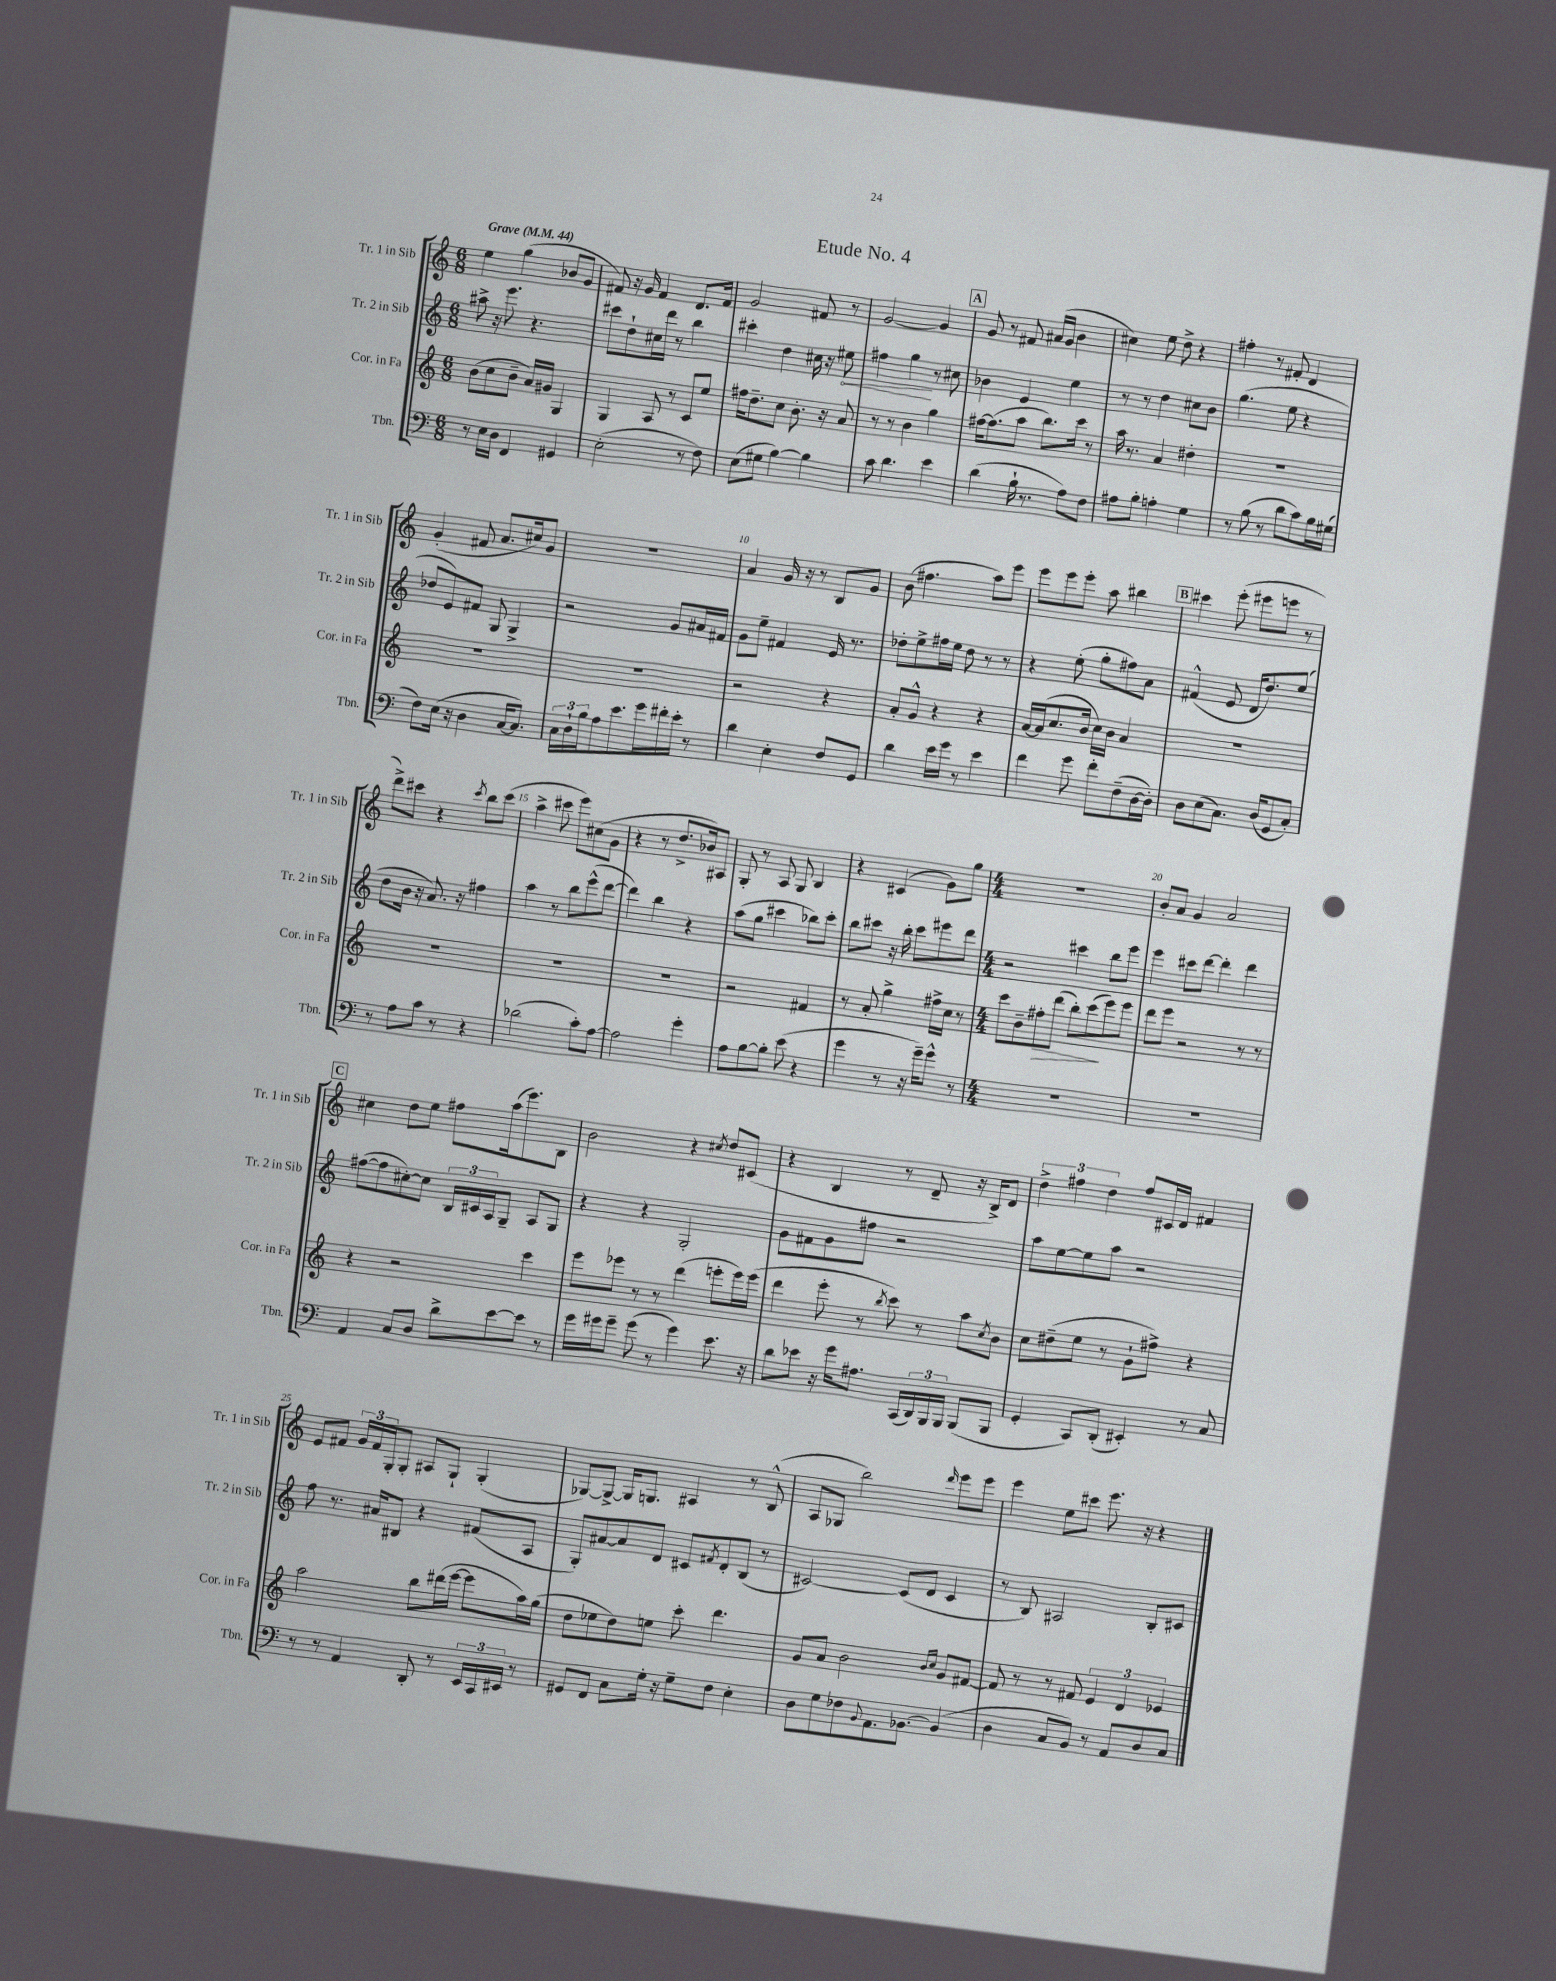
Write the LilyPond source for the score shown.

\header { title = "Etude No. 4" }
<<
\new StaffGroup <<
\new Staff = "s0" \with { instrumentName = "Tr. 1 in Sib" shortInstrumentName = "Tr. 1 in Sib" } {
    \clef treble \key c \major \numericTimeSignature \time 6/8 \tempo "Grave" 4 = 44
    e''4 g''4( bes'8 g'8 |
    fis'8) r16 g'16 fis'4 d'8. fis'16 |
    g'2 fis'8 r8 |
    g'2~ g'4 |
    \mark \markup { \box "A" } g'8 r8 fis'8 ais'16( g'16 b'4 |
    cis''4) e''8 d''8-> r4 |
    fis''4-. r8 fis'8-. d'4 |
    g'4-.( fis'8 a'8. cis''16) g'8 |
    R2. |
    a'4 g'16 r16 r8 b8 g'8 |
    b'8( fis''4. a''8) e'''8 |
    e'''8 e'''8 e'''8-. a''8 bis''4 |
    \mark \markup { \box "B" } cis'''4 e'''8-.( eis'''8 e'''8 r8 |
    d'''8->) cis'''8 r4 \acciaccatura { cis'''8 } b''8 cis'''8( |
    a''4-> cis'''8 e'''8) cis''8( g'8 |
    r4 r8 d''8.-> bes'16) ais8 |
    g8-. r8 a8 g8 b4 |
    r4 cis'4( g'8) g''8 |
    \numericTimeSignature \time 4/4 R1 |
    b'8-. a'8 g'4 a'2 |
    \mark \markup { \box "C" } cis''4 d''8 e''8 fis''8 a''16( e'''8.) b8 |
    b'2 r4 \acciaccatura { cis''8 } d''8 cis'8( |
    r4 b4 r8 d'8-- r16 b16->) d'8 |
    \tuplet 3/2 { d''4-> fis''4 d''4 } fis''8 cis'16 d'16 fis'4 |
    e'8 fis'8 \tuplet 3/2 { g'16 fis'16 g16-. } g8-. ais8 g8-! g4-.( |
    ges8~) ges8~-> ges16 g8. ais4 r8 b8-^( |
    a8 ges8 b''2) \grace { d'''16 } e'''8 e'''8 |
    e'''4 e''8 cis'''8 e'''8. r16 r4 \bar "|." |
}
\new Staff = "s1" \with { instrumentName = "Tr. 2 in Sib" shortInstrumentName = "Tr. 2 in Sib" } {
    \clef treble \key c \major \numericTimeSignature \time 6/8
    ais''8-> r16 e'''8. r4. |
    cis'''8 d''8-! cis''16 d'''16 r8 b''4 |
    cis'''4-. d''4 cis''16 r16 \once \override Hairpin.circled-tip = ##t eis''8\< |
    fis''4 g''4\! r8 cis''8 |
    \mark \markup { \box "A" } bes'4 e'4 e''4 |
    r8 r8 d''4 cis''8 b'8 |
    g''4.( e''8 r4 |
    des''8 e'8) fis'8 g8 g4-> |
    r2 g'8 ais'16 fis'16 |
    g'8 e''8-- fis'4 e'16 r8. |
    des''8-. e''8-> fis''16 e''16 des''8 r8 r8 |
    r4 e''8-.( g''8-. fis''8) a'8 |
    \mark \markup { \box "B" } fis'4-^( e'8 d'16 d''8.) e''8( |
    d''8 b'16 r16 a'8.) r16 fis''4 |
    a''4 r8 b''8 e'''8-^( d'''8~ |
    d'''4) b''4 r4 |
    a''8( g''8 cis'''4 bes''8) cis'''8-. |
    b''8 cis'''8 r16 b''16-. cis'''8 eis'''8 d'''8 |
    \numericTimeSignature \time 4/4 r2 cis'''4 b''8 e'''8 |
    e'''4 cis'''8 d'''8~ d'''4-. d'''4 |
    \mark \markup { \box "C" } fis''8~( fis''8 cis''8~-.) cis''8 \tuplet 3/2 { b16 cis'16 a16 } g8-- a8 g8 |
    r4 r4 g2-. |
    g'8 fis'8 g'8 fis''8 r2 |
    a''8 e''8~ e''8 a''8 r2 |
    f''8 r8. ais'16 bis8 r4 fis'8( a8 |
    g8-.) ais'8~ ais'8 d'8 cis'8 \acciaccatura { fis'8 } d'8-. b8( r8 |
    cis'2~) cis'8( d'8 cis'4 |
    r8 b8) ais2 b8-. cis'8 \bar "|." |
}
\new Staff = "s2" \with { instrumentName = "Cor. in Fa" shortInstrumentName = "Cor. in Fa" } {
    \clef treble \key c \major \numericTimeSignature \time 6/8
    b'8( c''8 b'8-- a'16) gis'16 g4 |
    g4 a8 r8 c'8 e''8 |
    fis''16 d''8.-- c''8 b'8.-. r16 a'8 |
    r8 r8 b'4 g''4 |
    \mark \markup { \box "A" } fis''16~ fis''8.( a''8 b''8.) c'''16 r8 |
    a''16 r8. a'4 dis''4-. |
    R2. |
    R2. |
    R2. |
    r2 r4 |
    a'8-. g'8-^ r4 r4 |
    a'16~ a'16( c''8. b'16 c''16) b'16 a'4 |
    \mark \markup { \box "B" } R2. |
    R2. |
    R2. |
    R2. |
    r2 fis'4 |
    r8 a'8-. g''4-> fis''16-> c''16 r8 |
    \numericTimeSignature \time 4/4 c'''8 b'8-- fis''8-.\> d'''8( b''8-.) c'''8\!( e'''8) e'''8 |
    d'''8 e'''8 r2 r8 r8 |
    \mark \markup { \box "C" } r4 r2 c'''4 |
    e'''8 ees'''8 r8 r8 d'''4( e'''8-. e'''16) e'''16( |
    d'''4 e'''8-. r8 \acciaccatura { b''8 } c'''8) r8 a''8 \acciaccatura { c''8 } b'8 |
    c''8 dis''8--( e''8 r8 g'8-! fis''8->) r4 |
    a''2 b''8 dis'''16( e'''16~ e'''8 a''16) g''16( |
    d''8 ees''8 d''8) e''8 c'''8-. d'''4. |
    g'8 a'8 b'2 \grace { b'16 c''16 } g'8 fis'8~ |
    fis'8 r8 r8 fis'8 \tuplet 3/2 { e'4 d'4 ees'4 } \bar "|." |
}
\new Staff = "s3" \with { instrumentName = "Tbn." shortInstrumentName = "Tbn." } {
    \clef bass \key c \major \numericTimeSignature \time 6/8
    r8 e16 d16 f,4 gis,4 |
    e2-.( r8 f8) |
    e8( gis8 b4~) b4 |
    c'8 d'4. e'4 |
    \mark \markup { \box "A" } d'4( b16-! r8. a8) f8 |
    ais8 b8-. a4-. g4 |
    r8 b8( r8 d'8 c'8) b16 gis16( |
    f8) e16( r16 d4 c16~ c8.) |
    \tuplet 3/2 { c16 d16-! b16 } a8 e'8. g'16 fis'16-. e'16-. r8 |
    d'4 e4-. f8 g,8 |
    d'4 e'16 g'16 r8 e'4 |
    f'4 g'8 f'8-. f8--( d16~ d16-.) |
    \mark \markup { \box "B" } d8 e8( c8.) d16( g,8 c8-.) |
    r8 a8 c'8 r8 r4 |
    des'2( c'8-.) a8~ |
    a2 g'4-. |
    a8 b8~ b8-. e'8( r4 |
    g'4 r8 r16 g'16--) g'8-^ r8 |
    \numericTimeSignature \time 4/4 R1 |
    R1 |
    \mark \markup { \box "C" } a,4 c8 d8 d'8-> e'8~ e'8 r8 |
    g'16 gis'16 gis'8-- gis'8( r8 gis'4) e'8. r16 |
    d'8 ees'8 r16 g'16 ais8. c,16( \tuplet 3/2 { d,16) b,,16 b,,16 } b,,8( b,,8 |
    g,4-. c,8) d,8-.( eis,4-.) r8 c8 |
    r8 r8 a,4 d,8-. r8 \tuplet 3/2 { e,16 c,16 eis,16 } r8 |
    gis,8 f,8 c8 g16-. r16 g8-- f8 e4-. |
    d8 g8 fes8 \appoggiatura { b,8 } a,8. bes,8.~ bes,4( |
    d4 c8 b,8) r8 a,8 d8 c8 \bar "|." |
}
>>
>>
\layout { \context { \Score \override BarNumber.break-visibility = ##(#f #t #t) barNumberVisibility = #(every-nth-bar-number-visible 5) } }
